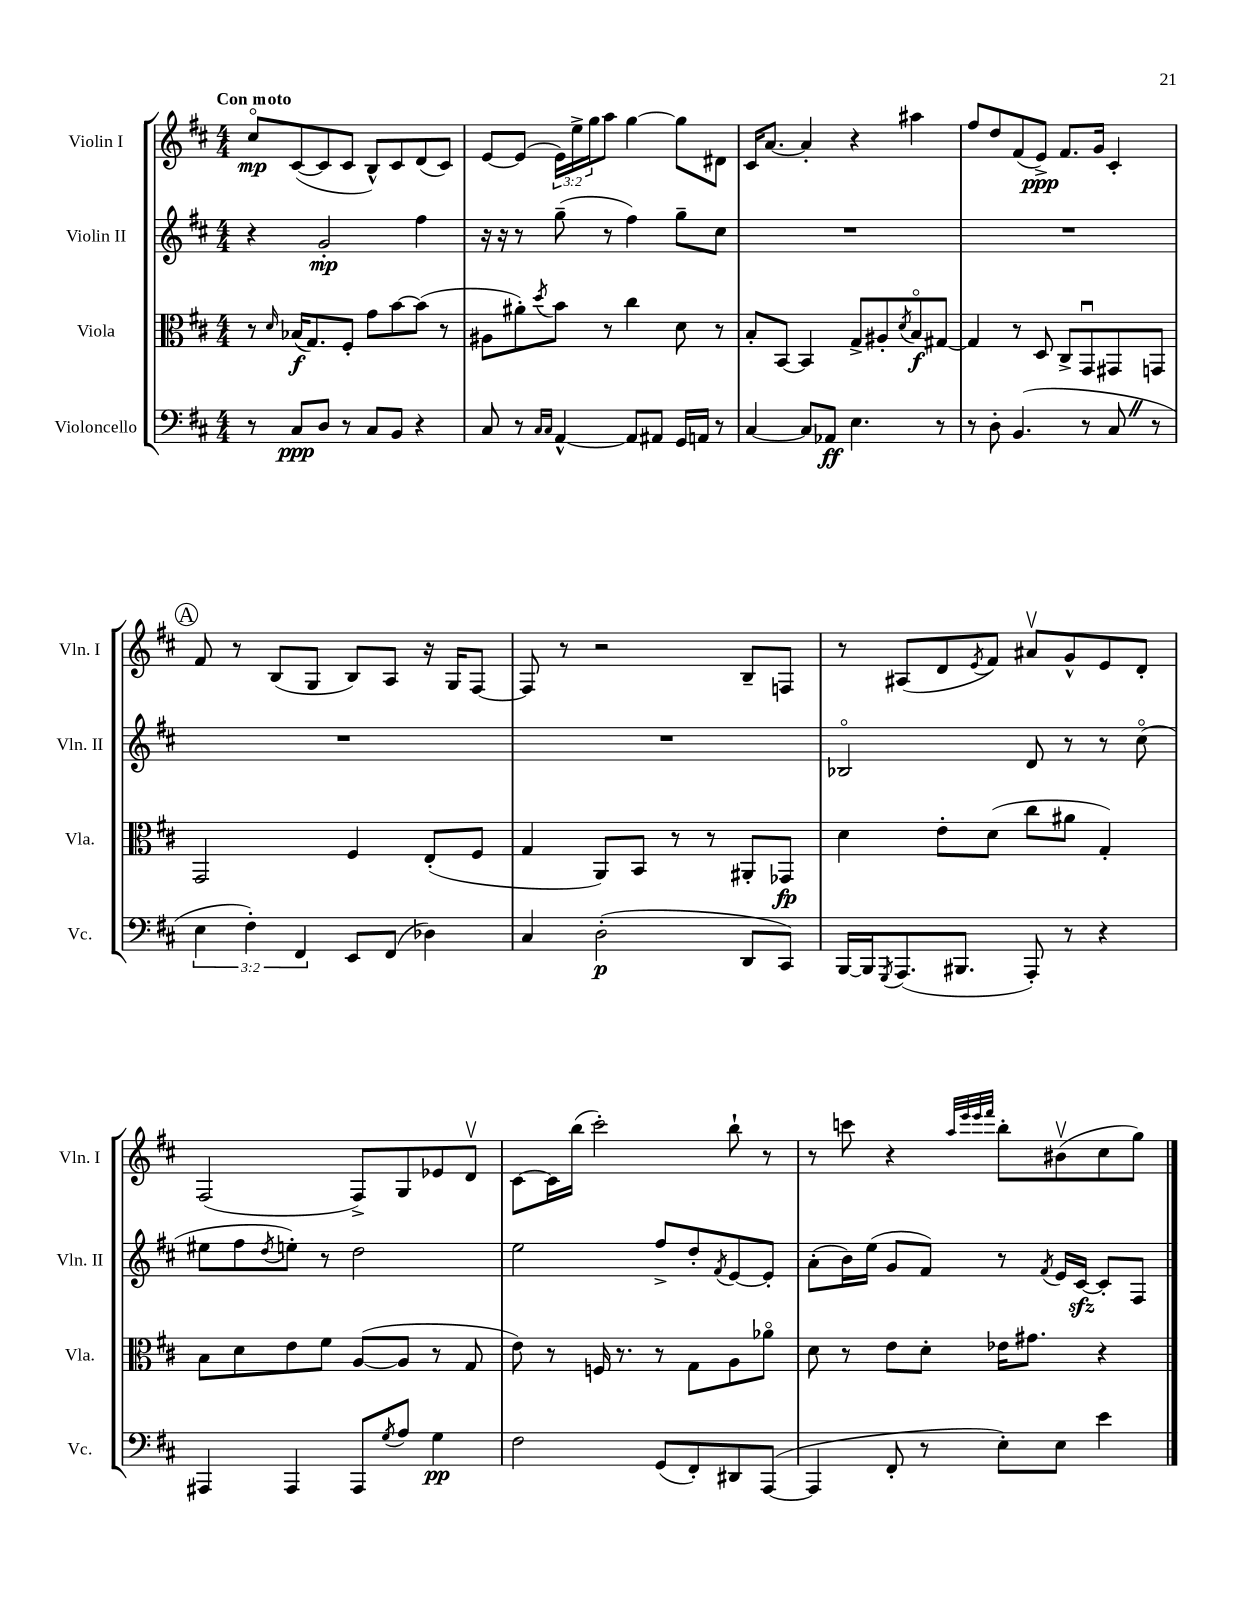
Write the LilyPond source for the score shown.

<<
\new StaffGroup <<
\new Staff = "s0" \with { instrumentName = "Violin I" shortInstrumentName = "Vln. I" } {
    \clef treble \key d \major \numericTimeSignature \time 4/4 \override Staff.TupletNumber.text = #tuplet-number::calc-fraction-text \tempo "Con moto"
    cis''8\flageolet\mp cis'8~( cis'8 cis'8 b8-^) cis'8 d'8( cis'8) |
    e'8~ e'8( \tuplet 3/2 { e'16) e''16-> g''16 } a''8 g''4~ g''8 dis'8 |
    cis'16 a'8.~ a'4-. r4 ais''4 |
    fis''8 d''8 fis'8( e'8->\ppp) fis'8. g'16 cis'4-. |
    \mark \markup { \circle "A" } fis'8 r8 b8( g8 b8) a8 r16 g16 fis8~ |
    fis8 r8 r2 b8-- f8 |
    r8 ais8( d'8 \acciaccatura { e'8 } fis'8) ais'8\upbow g'8-^ e'8 d'8-. |
    fis2( fis8->) g8 ees'8 d'8\upbow |
    cis'8~ cis'16 b''16( cis'''2-.) b''8-! r8 |
    r8 c'''8 r4 \grace { a''32 e'''32 e'''32 fis'''32 } b''8-. bis'8\upbow( cis''8 g''8) \bar "|." |
}
\new Staff = "s1" \with { instrumentName = "Violin II" shortInstrumentName = "Vln. II" } {
    \clef treble \key d \major \numericTimeSignature \time 4/4
    r4 g'2-.\mp fis''4 |
    r16 r16 r8 g''8--( r8 fis''4) g''8-- cis''8 |
    R1 |
    R1 |
    \mark \markup { \circle "A" } R1 |
    R1 |
    bes2\flageolet d'8 r8 r8 cis''8\flageolet( |
    eis''8 fis''8 \acciaccatura { d''8 } e''8-.) r8 d''2 |
    e''2 fis''8-> d''8-. \acciaccatura { fis'8 } e'8~ e'8-. |
    a'8-.( b'16) e''16( g'8 fis'8) r8 \acciaccatura { fis'8 } e'16 cis'16~\sfz cis'8-. fis8 \bar "|." |
}
\new Staff = "s2" \with { instrumentName = "Viola" shortInstrumentName = "Vla." } {
    \clef alto \key d \major \numericTimeSignature \time 4/4
    r8 \grace { d'16 } bes16\f( g8.) fis8-. g'8 b'8~ b'8( r8 |
    ais8 ais'8-.) \acciaccatura { d''8 } b'8 r8 cis''4 d'8 r8 |
    b8-. b,8~ b,4 g8-> ais8-. \acciaccatura { d'8 } b8\flageolet\f gis8~ |
    gis4 r8 d8 cis8-> g,8\downbow gis,8 g,8 |
    \mark \markup { \circle "A" } g,2 fis4 e8-.( fis8 |
    g4 a,8) b,8 r8 r8 ais,8-. ges,8\fp |
    d'4 e'8-. d'8( cis''8 ais'8 g4-.) |
    b8 d'8 e'8 fis'8 a8~( a8 r8 g8 |
    e'8) r8 f16 r8. r8 g8 a8 aes'8\flageolet |
    d'8 r8 e'8 d'8-. ees'16 gis'8. r4 \bar "|." |
}
\new Staff = "s3" \with { instrumentName = "Violoncello" shortInstrumentName = "Vc." } {
    \clef bass \key d \major \numericTimeSignature \time 4/4 \override Staff.TupletNumber.text = #tuplet-number::calc-fraction-text
    r8 cis8\ppp d8 r8 cis8 b,8 r4 |
    cis8 r8 \grace { cis16 cis16 } a,4~-^ a,8 ais,8 g,16 a,16 r8 |
    cis4~ cis8 aes,8\ff e4. r8 |
    r8 d8-. b,4.( r8 cis8 \once \override BreathingSign.text = \markup { \musicglyph "scripts.caesura.straight" } \breathe r8 |
    \mark \markup { \circle "A" } \tuplet 3/2 { e4 fis4-.) fis,4 } e,8 fis,8( des4) |
    cis4 d2-.\p( d,8 cis,8) |
    b,,16~ b,,16 \acciaccatura { g,,8 } a,,8.( bis,,8. a,,8-.) r8 r4 |
    ais,,4 ais,,4 ais,,8 \acciaccatura { g8 } a8 g4\pp |
    fis2 g,8( fis,8-.) dis,8 a,,8~( |
    a,,4 fis,8-. r8 e8-.) e8 e'4 \bar "|." |
}
>>
>>
\layout { \context { \Score \remove "Bar_number_engraver" } }
